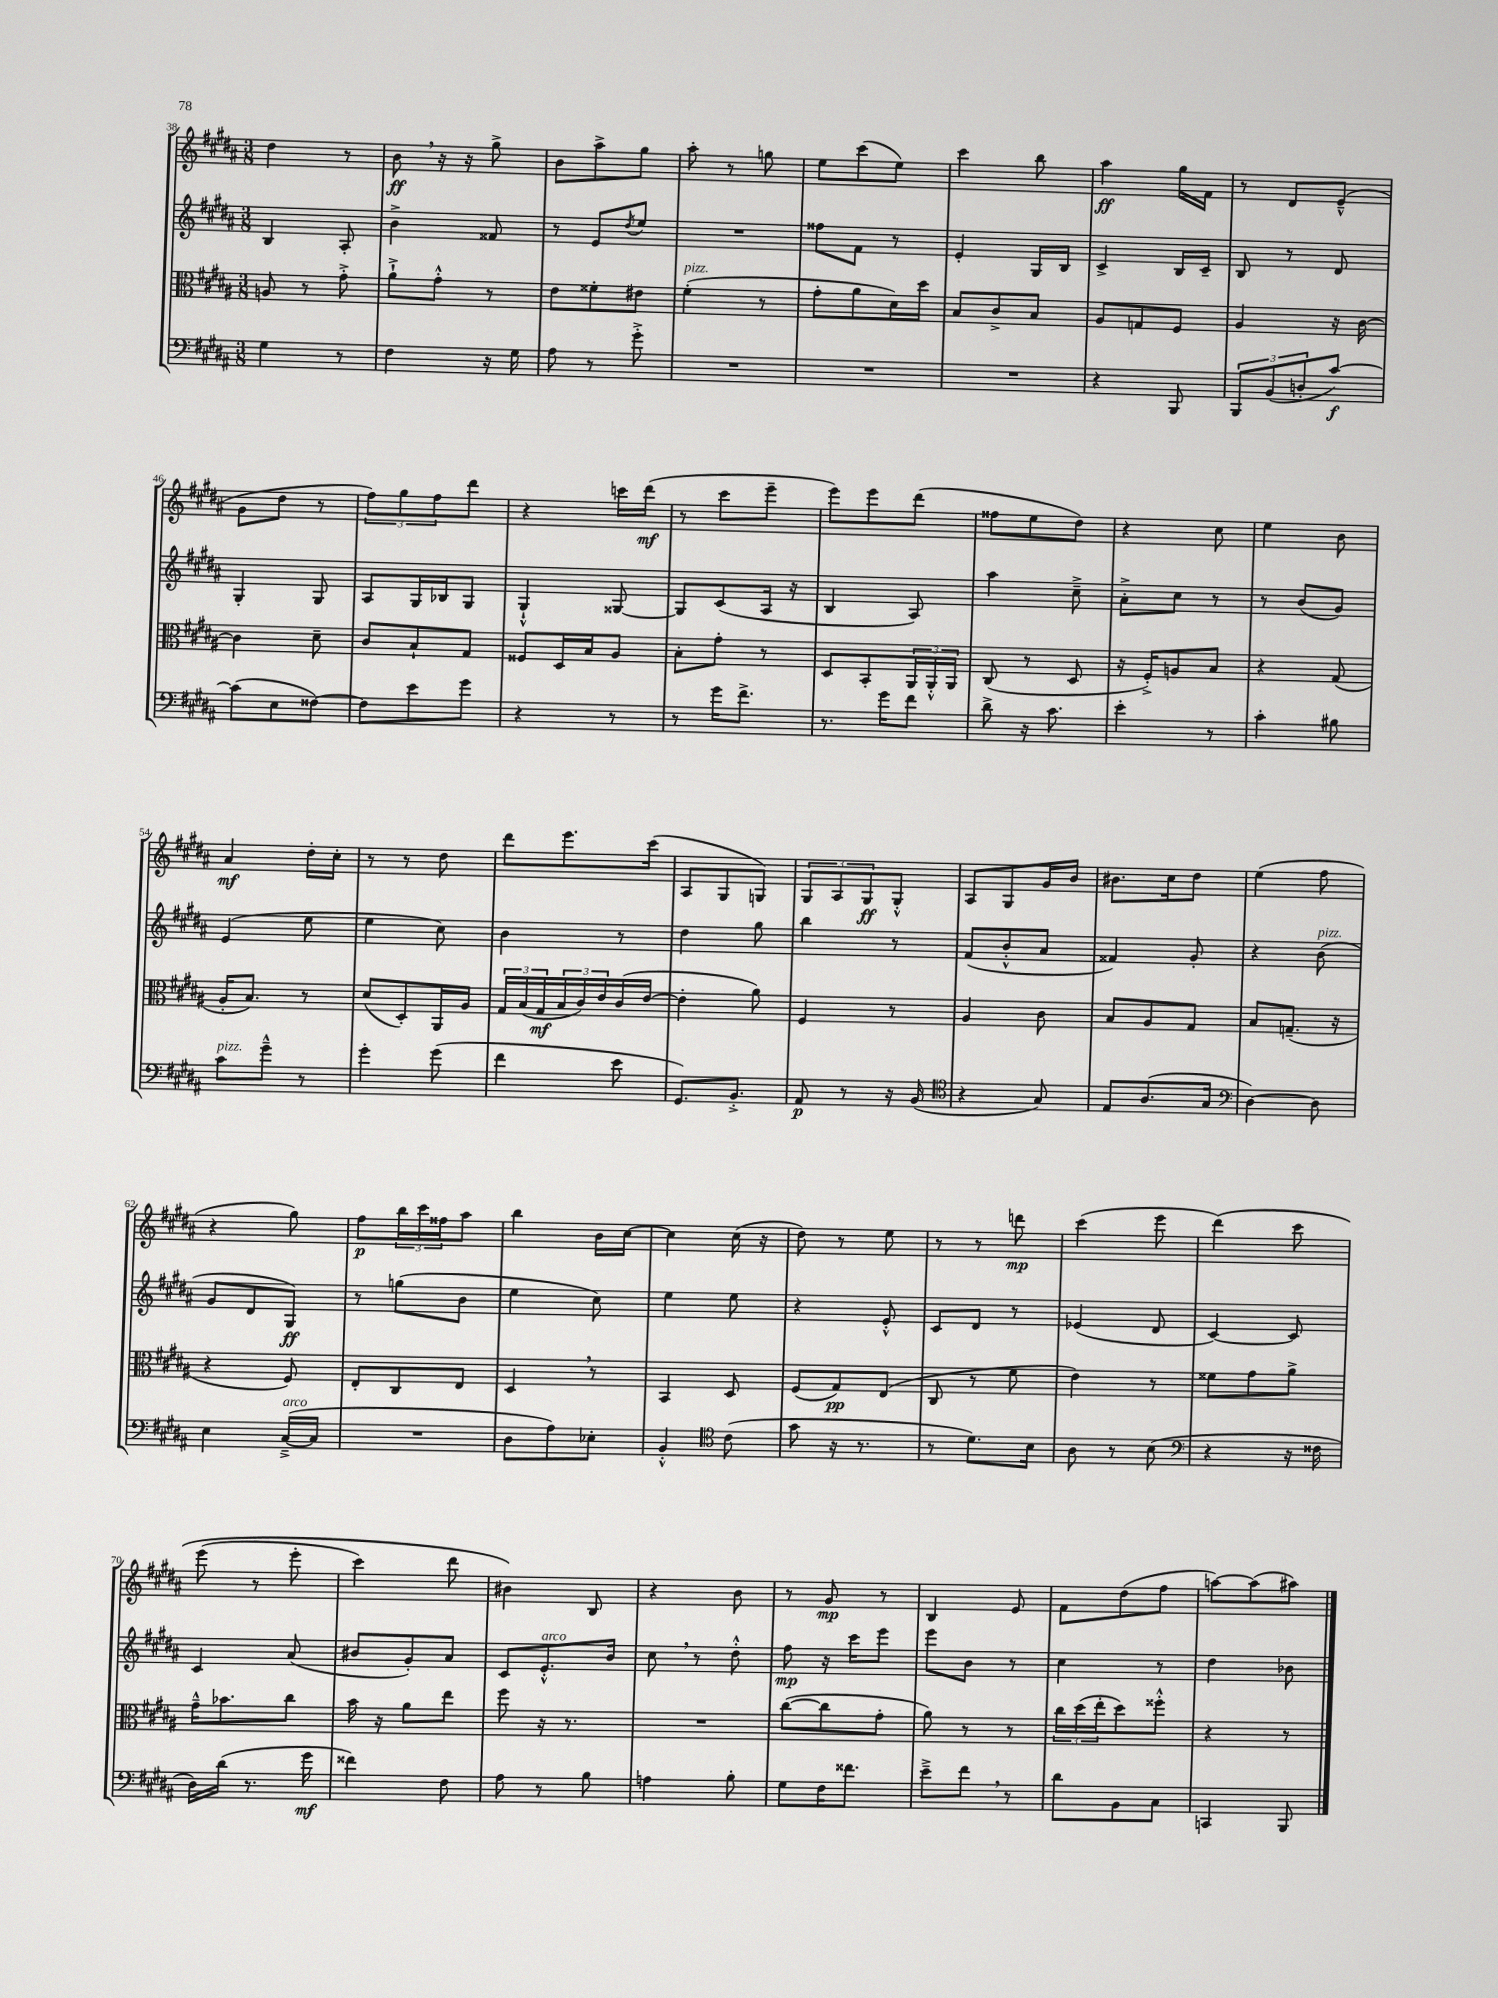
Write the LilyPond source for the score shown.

<<
\new StaffGroup <<
\new Staff = "s0" {
    \clef treble \key b \major \numericTimeSignature \time 3/8
    dis''4 r8 |
    b'8\ff \breathe r16 r16 gis''8-> |
    b'8 ais''8-> gis''8 |
    ais''8-. r8 g''8 |
    e''8 cis'''8( e''8) |
    cis'''4 b''8 |
    ais''4\ff gis''16 fis'16 |
    r8 dis'8 e'8---^( |
    gis'8 dis''8 r8 |
    \tuplet 3/2 { fis''8) gis''8 fis''8 } dis'''8 |
    r4 c'''16 dis'''16\mf( |
    r8 cis'''8 e'''8-- |
    e'''8) e'''8 dis'''8( |
    fisis''8 e''8 dis''8) |
    r4 cis''8 |
    e''4 b'8 |
    ais'4\mf dis''16-. cis''16-. |
    r8 r8 dis''8 |
    dis'''8 e'''8. cis'''16( |
    ais8 gis8 g8) |
    \tuplet 3/2 { gis8 ais8 gis8\ff } gis8-.-^ |
    ais8 gis8 gis'16 b'16 |
    bis'8. cis''16 dis''8 |
    e''4( fis''8 |
    r4 gis''8) |
    fis''8\p \tuplet 3/2 { b''16 cis'''16 fisis''16 } ais''8 |
    b''4 b'16 cis''16~ |
    cis''4 cis''16( r16 |
    dis''8) r8 e''8 |
    r8 r8 d'''8\mp |
    cis'''4( e'''8 |
    dis'''4)\( cis'''8 |
    e'''8( r8 e'''8-. |
    cis'''4) dis'''8 |
    bis'4\) b8 |
    r4 b'8 |
    r8 gis'8\mp r8 |
    b4 e'8 |
    fis'8 dis''8( fis''8 |
    a''8~) a''8( ais''8) \bar "|." |
}
\new Staff = "s1" {
    \clef treble \key b \major \numericTimeSignature \time 3/8
    b4 ais8-. |
    b'4-> fisis'8 |
    r8 e'8 \acciaccatura { dis''8 } e''8 |
    R4. |
    fisis''8 fis'8 r8 |
    e'4-. gis16 b16 |
    cis'4-> b16 cis'16-- |
    b8 r8 dis'8 |
    gis4-. gis8 |
    ais8 gis16 bes16 gis8 |
    gis4-!-^ gisis8~ |
    gisis8 cis'8( ais16 r16 |
    b4 ais8) |
    ais''4 cis''8---> |
    ais'8-.-> cis''8 r8 |
    r8 b'8( gis'8) |
    e'4( e''8 |
    e''4 cis''8) |
    b'4 r8 |
    dis''4 gis''8 |
    b''4 r8 |
    fis'8( b'8-.-^ ais'8 |
    fisis'4) gis'8-. |
    r4 b'8^\markup { \italic "pizz." }( |
    gis'8 dis'8 gis8\ff) |
    r8 g''8( b'8 |
    e''4 cis''8) |
    e''4 e''8 |
    r4 e'8-.-^ |
    cis'8 dis'8 r8 |
    ees'4( dis'8 |
    cis'4~) cis'8 |
    cis'4 ais'8( |
    bis'8 gis'8-.) ais'8 |
    cis'8 e'8.-.-^^\markup { \italic "arco" } b'16 |
    cis''8 \breathe r8 dis''8-.-^ |
    fis''8\mp r16 cis'''16 e'''8 |
    e'''8 b'8 r8 |
    cis''4 r8 |
    dis''4 bes'8 \bar "|." |
}
\new Staff = "s2" {
    \clef alto \key b \major \numericTimeSignature \time 3/8
    a8 r8 gis'8-.-> |
    ais'8-!-> gis'8-.-^ r8 |
    e'8 fisis'8-. eis'8 |
    fis'4-.^\markup { \italic "pizz." }( r8 |
    gis'8-. ais'8 dis'16) dis''16 |
    b8 cis'8-> b8 |
    ais8 g8 fis8 |
    ais4 r16 cis'16~ |
    cis'4 dis'8-- |
    cis'8 b8-! gis8 |
    fisis8 dis16 b16 ais8 |
    b8-. gis'8-. r8 |
    dis8 b,8-. \tuplet 3/2 { ais,16 ais,16-.-^ ais,16 } |
    cis8( r8 dis8 |
    r16 fis16-.->) a8 b8 |
    r4 gis8( |
    ais16-. b8.) r8 |
    dis'8( dis8-.) ais,16 ais16 |
    \tuplet 3/2 { gis16 b16( gis16\mf } \tuplet 3/2 { b16 cis'16) e'16 } cis'16( e'16~ |
    e'4-. ais'8) |
    fis4 r8 |
    ais4 cis'8 |
    b8 ais8 gis8 |
    b8 g8.--( r16 |
    r4 fis8) |
    e8-. cis8 e8 |
    dis4 \breathe r8 |
    b,4 dis8 |
    fis8( gis8\pp) e8( |
    cis8 r8 fis'8 |
    e'4) r8 |
    fisis'8 gis'8 ais'8-> |
    gis'16---^ bes'8. cis''8 |
    b'16 r16 ais'8 e''8 |
    fis''8 r16 r8. |
    R4. |
    cis''8~( cis''8 gis'8-. |
    ais'8) r8 r8 |
    \tuplet 3/2 { cis''16 dis''16( e''16-. } dis''8) fisis''8-.-^ |
    r4 r8 \bar "|." |
}
\new Staff = "s3" {
    \clef bass \key b \major \numericTimeSignature \time 3/8
    gis4 r8 |
    fis4 r16 gis16 |
    ais8 r8 gis'8-.-> |
    R4. |
    R4. |
    R4. |
    r4 b,,8 |
    \tuplet 3/2 { b,,8 b,8( d8-. } cis'8~\f) |
    cis'8( e8 fisis8~) |
    fisis8 e'8 gis'8 |
    r4 r8 |
    r8 gis'16 fis'8.-> |
    r8. gis'16 fis'8 |
    dis'8-> r16 cis'8. |
    e'4-. r8 |
    cis'4-. bis8 |
    cis'8^\markup { \italic "pizz." } gis'8---^ r8 |
    gis'4-. gis'8( |
    fis'4 e'8 |
    gis,8.) b,8.-.-> |
    ais,8\p r8 r16 b,16( |
    \clef tenor r4 gis8) |
    e8 ais8.( gis16 |
    \clef bass dis4~) dis8 |
    e4 cis16~--->^\markup { \italic "arco" }( cis16 |
    R4. |
    dis8 ais8) ees8-. |
    b,4-.-^ \clef tenor cis'8( |
    gis'8 r16 r8. |
    r8 dis'8.) b16 |
    ais8 r8 b8( |
    \clef bass r4 r16 fisis16 |
    dis16) dis'16( r8. gis'16\mf |
    fisis'4) fis8 |
    ais8 r8 b8 |
    a4 b8-. |
    gis8 fis16 fisis'8. |
    e'8---> fis'8 \breathe r8 |
    dis'8 b,8 cis8 |
    c,4 b,,8 \bar "|." |
}
>>
>>
\layout { \context { \Score currentBarNumber = #38 } }
